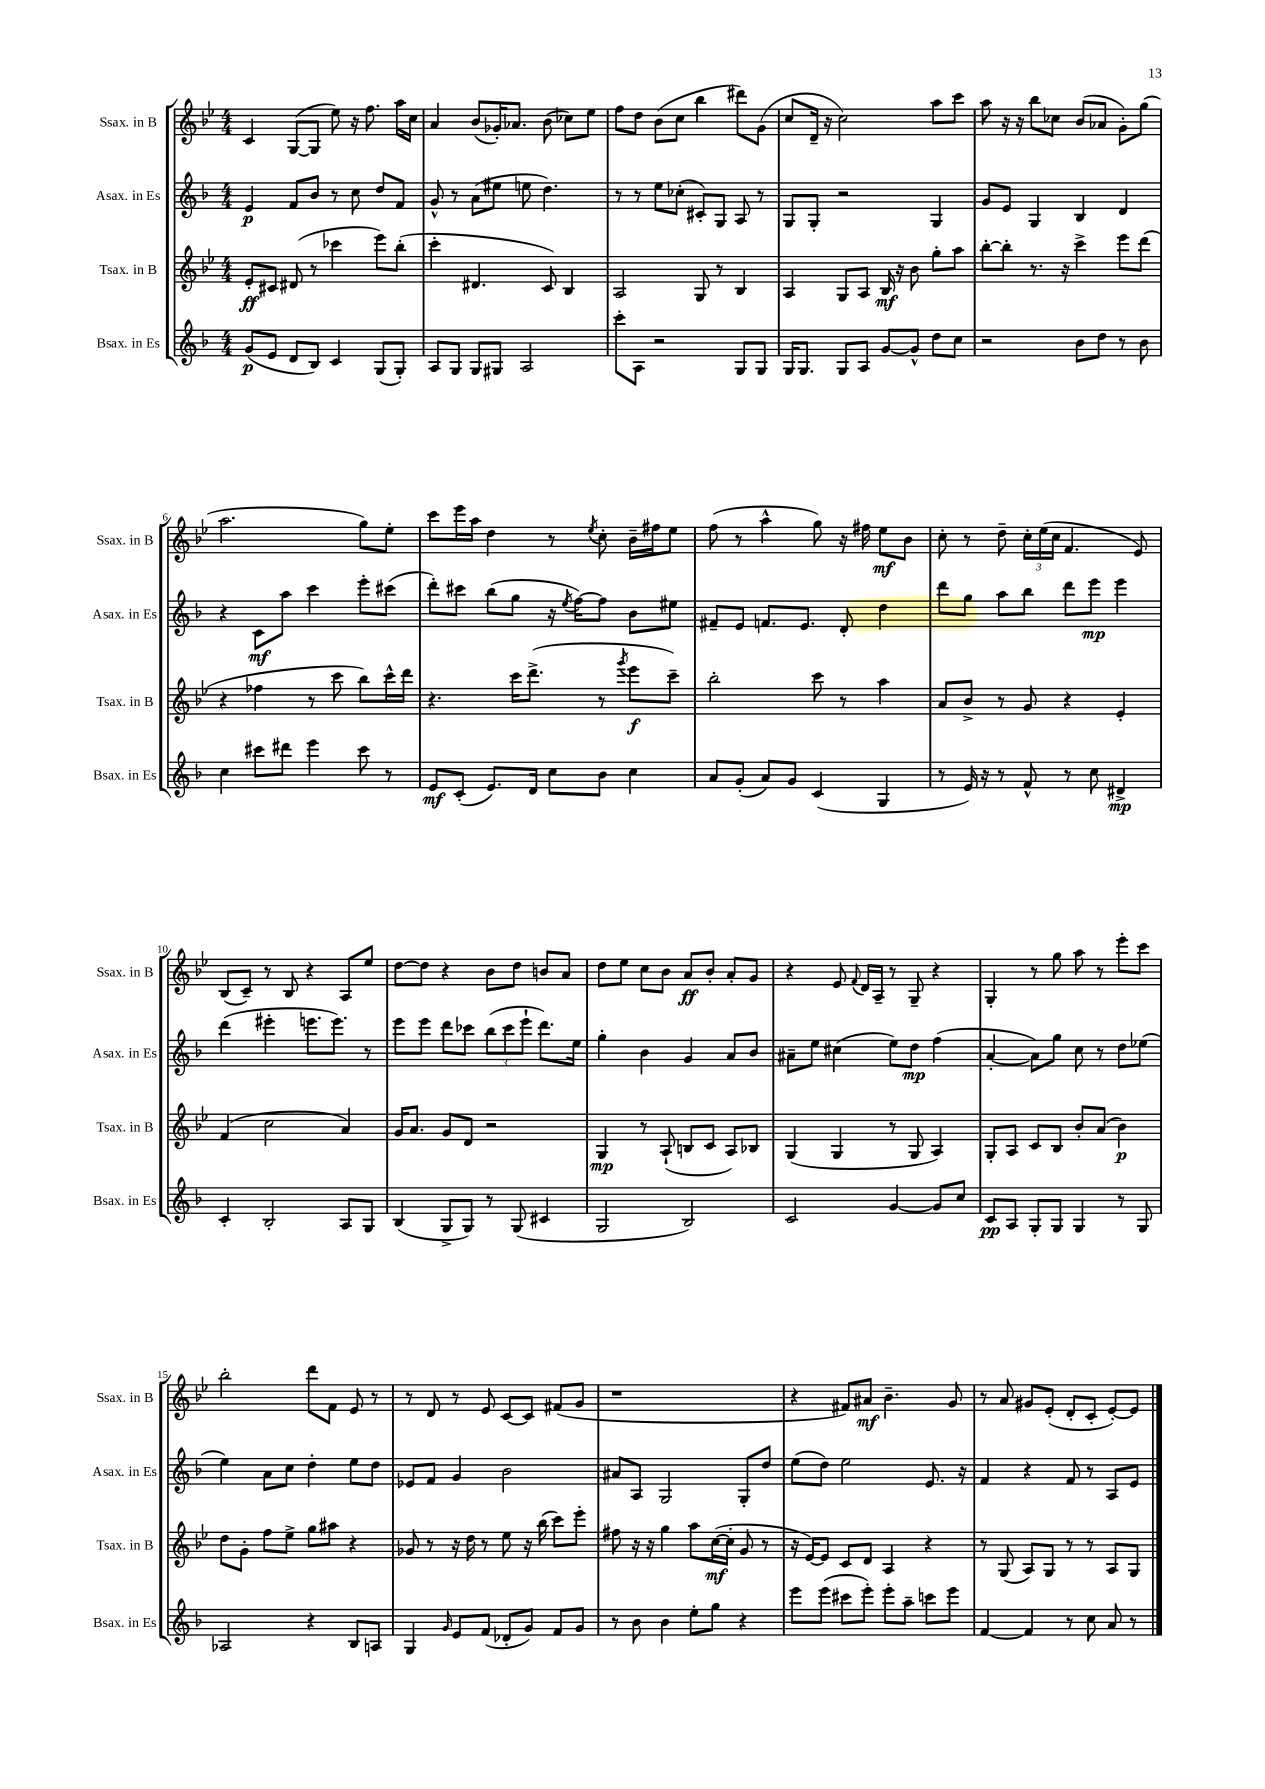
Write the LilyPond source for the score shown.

<<
\new StaffGroup <<
\new Staff = "s0" \with { instrumentName = "Ssax. in B" shortInstrumentName = "Ssax. in B" } {
    \clef treble \key bes \major \numericTimeSignature \time 4/4
    \autoBeamOff c'4 g8[~( g8] ees''8) r16 f''8. a''16[ c''16] |
    a'4 bes'8[( ges'16-.) aes'8.] bes'8( ces''8[) ees''8] |
    f''8[ d''8] bes'8[( c''8] bes''4 dis'''8[) g'8]( |
    c''8[ d'16]-- r16 c''2) a''8[ c'''8] |
    a''8 r16 r16 bes''8[ ces''8] bes'8[( aes'8] g'8[-.) g''8]( |
    a''2. g''8[) ees''8]-. |
    c'''8[ ees'''16 a''16] d''4 r8 \acciaccatura { ees''8 } c''8-. bes'16[-- fis''16 ees''8] |
    f''8( r8 a''4-^ g''8) r16 fis''16 ees''8[\mf bes'8] |
    c''8-. r8 d''8-- \tuplet 3/2 { c''16[-. ees''16( c''16] } f'4. ees'8) |
    bes8[( c'8]--) r8 bes8 r4 a8[ ees''8] |
    d''8[~ d''8] r4 bes'8[ d''8] b'8[ a'8] |
    d''8[ ees''8] c''8[ bes'8] a'8[\ff bes'8]-. a'8[-. g'8] |
    r4 ees'8 \appoggiatura { f'8 } d'16[ a16]-- r8 g8-- r4 |
    g4-. r8 g''8 a''8 r8 ees'''8[-. c'''8] |
    bes''2-. d'''8[ f'8] ees'8 r8 |
    r8 d'8 r8 ees'8 c'8[~ c'8] fis'8[( g'8] |
    r1 |
    r4 fis'8[) ais'8]\mf bes'4.-- g'8 |
    r8 a'8 gis'8[ ees'8]-.( d'8[-. c'8]-. ees'8[~-.) ees'8] \bar "|." |
}
\new Staff = "s1" \with { instrumentName = "Asax. in Es" shortInstrumentName = "Asax. in Es" } {
    \clef treble \key f \major \numericTimeSignature \time 4/4
    \autoBeamOff e'4\p f'8[ bes'8] r8 c''8 d''8[ f'8] |
    g'8-^ r8 a'8[( eis''8] e''8 d''4.) |
    r8 r8 e''8[ ces''8]-.( cis'8[-.) g8] a8 r8 |
    g8[ g8]-. r2 g4 |
    g'8[ e'8] g4 bes4 d'4 |
    r4 c'8[\mf a''8] c'''4 e'''8[-. cis'''8]( |
    d'''8[-.) cis'''8] bes''8[( g''8] r16 \acciaccatura { e''8 } f''16[~) f''8] bes'8[ eis''8] |
    fis'8[-- e'8] f'8.[ e'8.] d'8-. d''4 |
    d'''8[ g''8] a''8[ bes''8] d'''8[ e'''8]\mp e'''4 |
    d'''4( eis'''4-. e'''8.[ e'''8.]) r8 |
    e'''8[ e'''8] d'''8[ ces'''8] \tuplet 3/2 { bes''8[( ces'''8 e'''8]-! } d'''8.[) e''16] |
    g''4-. bes'4 g'4 a'8[ bes'8] |
    ais'8[-- e''8] cis''4( e''8[) d''8]\mp f''4( |
    a'4~-. a'8[) g''8] c''8 r8 d''8[ ees''8]( |
    e''4) a'8[ c''8] d''4-. e''8[ d''8] |
    ees'8[ f'8] g'4 bes'2 |
    ais'8[ a8] g2 g8[-. d''8] |
    e''8[( d''8]) e''2 e'8. r16 |
    f'4 r4 f'8 r8 a8[ e'8] \bar "|." |
}
\new Staff = "s2" \with { instrumentName = "Tsax. in B" shortInstrumentName = "Tsax. in B" } {
    \clef treble \key bes \major \numericTimeSignature \time 4/4
    \autoBeamOff ees'8[-.\ff cis'8] dis'8( r8 ces'''4 ees'''8[) bes''8]-.( |
    c'''4-. dis'4. c'8) bes4 |
    a2 g8 r8 bes4 |
    a4 g8[ a8] bes16\mf r16 bes'8 g''8[-. a''8] |
    bes''8[~-. bes''8]-. r8. r16 c'''4-> ees'''8[ d'''8]( |
    r4 fes''4 r8 c'''8 bes''8[) c'''16-^ d'''16] |
    r4. c'''16[ d'''8.]->( r8 \acciaccatura { g'''8 } ees'''8[\f c'''8]--) |
    bes''2-. c'''8 r8 a''4 |
    a'8[ bes'8]-> r8 g'8 r4 ees'4-. |
    f'4( c''2 a'4) |
    g'16[ a'8.] g'8[ d'8] r2 |
    g4\mp r8 a8-!( b8[ c'8] a8[) bes8] |
    g4( g4 r8 g8 a4) |
    g8[-. a8] c'8[ bes8] bes'8[-. a'8]( bes'4\p) |
    d''8[ g'8]-. f''8[ ees''8]-> g''8[ ais''8] r4 |
    ges'8 r8 r16 d''16 r8 ees''8 r16 bes''16( c'''8[) ees'''8]-. |
    fis''8 r16 r16 g''4 a''8[ c''16~\mf( c''16]-. g'8 r8 |
    r16 ees'16[~) ees'8] c'8[ d'8] a4 r4 |
    r8 g8( a8[) g8] r8 r8 a8[ g8] \bar "|." |
}
\new Staff = "s3" \with { instrumentName = "Bsax. in Es" shortInstrumentName = "Bsax. in Es" } {
    \clef treble \key f \major \numericTimeSignature \time 4/4
    \autoBeamOff g'8[\p( e'8] d'8[ bes8]) c'4 g8[( g8]-.) |
    a8[ g8] g8[ gis8] a2 |
    c'''8[-. a8] r2 g8[ g8] |
    g16[ g8.] g8[ a8] g'8[~ g'8]-^ d''8[ c''8] |
    r2 bes'8[ d''8] r8 bes'8 |
    c''4 cis'''8[ dis'''8] e'''4 cis'''8 r8 |
    e'8[\mf c'8]-.( e'8.[) d'16] c''8[ bes'8] c''4 |
    a'8[ g'8]-.( a'8[) g'8] c'4( g4 |
    r8 e'16) r16 r8 f'8-^ r8 c''8 dis'4->\mp |
    c'4-. bes2-. a8[ g8] |
    bes4( g8[-> g8]) r8 g8( cis'4 |
    g2 bes2) |
    c'2 g'4~ g'8[ c''8] |
    c'8[\pp a8] g8[-. g8] g4 r8 g8 |
    aes2 r4 bes8[ a8] |
    g4 \grace { g'16 } e'8[ f'8]( des'8[-. g'8]) f'8[ g'8] |
    r8 bes'8 bes'4 e''8[-. g''8] r4 |
    e'''8[ e'''8]( cis'''8[ e'''8]-.) e'''8[-. a''8]-- c'''8[ e'''8] |
    f'4~ f'4 r8 c''8 a'8 r8 \bar "|." |
}
>>
>>
